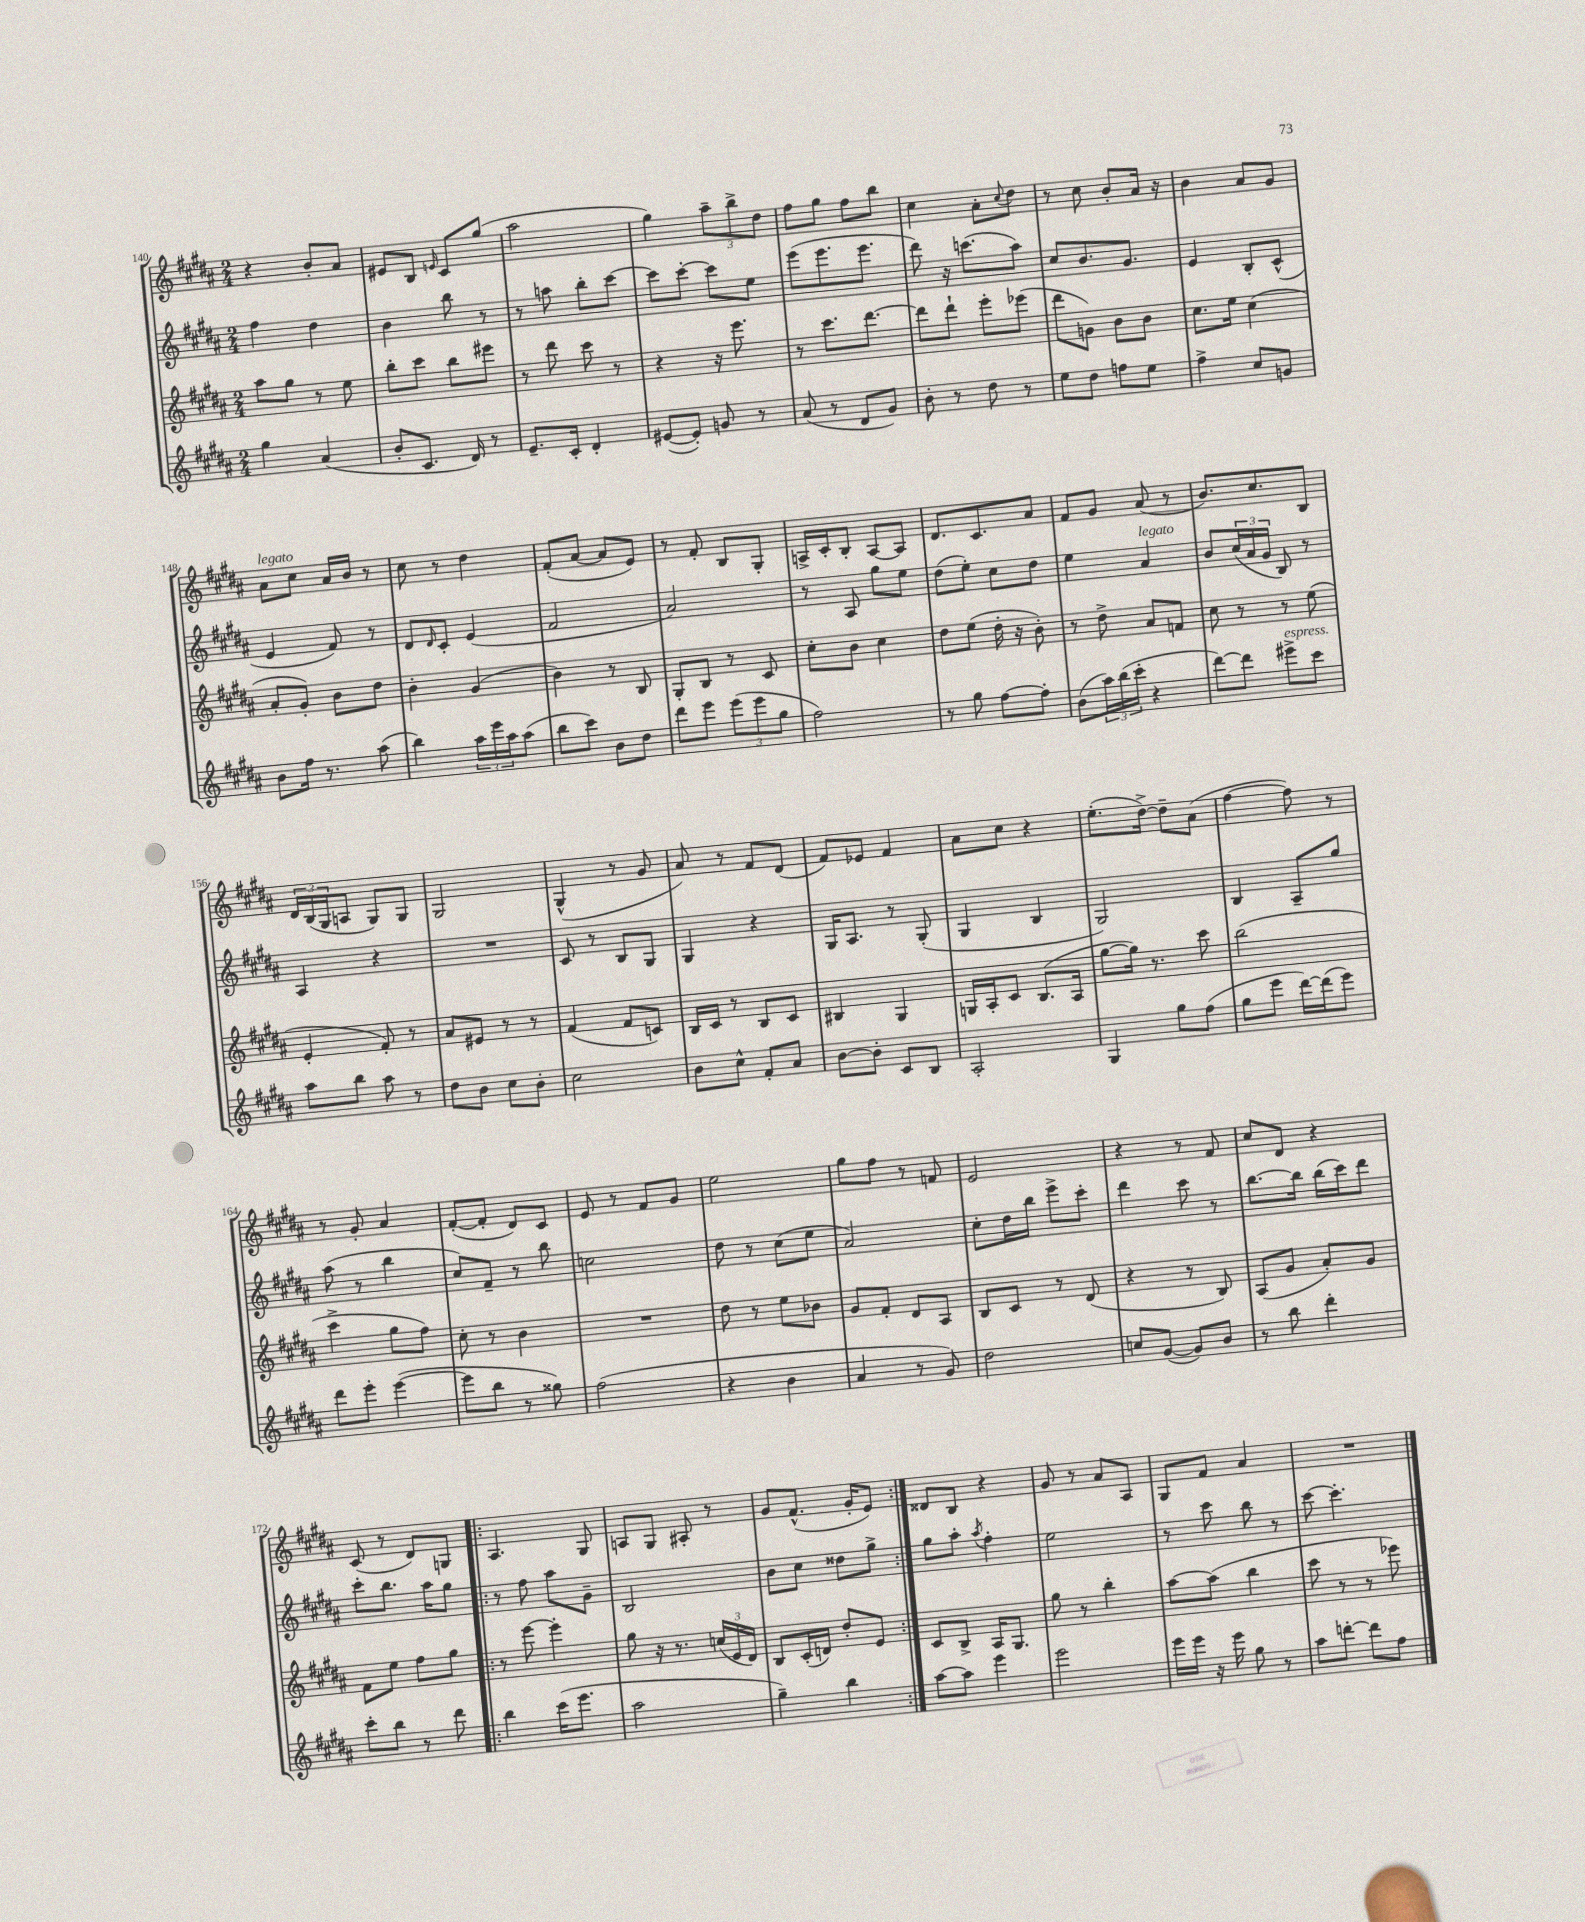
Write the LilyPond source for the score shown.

<<
\new StaffGroup <<
\new Staff = "s0" {
    \clef treble \key b \major \numericTimeSignature \time 2/4
    r4 b'8-. ais'8 |
    eis'8 b8 \grace { e'16 } cis'8 gis''8( |
    ais''2 |
    gis''4) \tuplet 3/2 { ais''8-- b''8-> dis''8 } |
    fis''8 gis''8 fis''8 b''8 |
    cis''4 ais'8-. \appoggiatura { cis''8 } dis''8 |
    r8 cis''8 b'8-. ais'16 r16 |
    b'4 ais'8 gis'8 |
    ais'8^\markup { \italic "legato" } cis''8 ais'16 b'16 r8 |
    cis''8 r8 dis''4 |
    fis'8-.( ais'8~ ais'8 e'8) |
    r8 fis'8-. b8 gis8-. |
    a16-> cis'16-. b8-. a8~ a8 |
    dis'8. cis'8. ais'8 |
    fis'8 gis'8 ais'8( r8 |
    b'8.) cis''8. b8 |
    \tuplet 3/2 { dis'16 b16( gis16 } a8 gis8) gis8 |
    gis2 |
    gis4-^( r8 gis'8 |
    ais'8) r8 fis'8 dis'8( |
    fis'8) ees'8 fis'4 |
    ais'8 cis''8 r4 |
    e''8.-.( dis''16~->) dis''8-- ais'8( |
    fis''4~ fis''8) r8 |
    r8 gis'8-. ais'4 |
    fis'8~-.( fis'8-. dis'8) cis'8 |
    e'8 r8 fis'8 gis'8 |
    e''2 |
    gis''8 fis''8 r8 f'8 |
    e'2 |
    r4 r8 fis'8 |
    cis''8 dis'8 r4 |
    cis'8( r8 dis'8) g8 |
    \repeat volta 2 { ais4. gis8 |
    a8 gis8 ais8-. r8 |
    gis'8 fis'8.-^( gis'16-. e'8) | }
    disis'8 b8 r4 |
    gis'8 r8 ais'8 ais8 |
    gis8 fis'8 ais'4 |
    R2 \bar "|." |
}
\new Staff = "s1" {
    \clef treble \key b \major \numericTimeSignature \time 2/4
    fis''4 dis''4 |
    b'4 b''8 r8 |
    r8 a''8 b''8-. cis'''8~ |
    cis'''8 cis'''8~-. cis'''8 e''8 |
    e'''8( e'''8. e'''8. |
    dis'''8) r16 c'''8.( ais''8) |
    cis''8 b'8. gis'8. |
    e'4 b8-. cis'8-^( |
    e'4 fis'8) r8 |
    dis'8 \grace { dis'16 } cis'8-. e'4( |
    fis'2 |
    ais'2) |
    r8 ais8 gis''8 e''8 |
    dis''8( e''8-.) cis''8 dis''8 |
    e''4 ais'4^\markup { \italic "legato" } |
    b'8 \tuplet 3/2 { cis''16( ais'16 gis'16 } b8) r8 |
    ais4 r4 |
    R2 |
    cis'8 r8 b8 gis8 |
    gis4 r4 |
    gis16 ais8. r8 gis8-.( |
    gis4 b4 |
    gis2) |
    b4 ais8-- gis''8 |
    ais''8( r8 b''4 |
    cis''8) fis'8-- r8 b''8 |
    c''2 |
    dis''8 r8 cis''8( e''8 |
    ais'2) |
    cis''8-. dis''16 b''16 e'''8-> cis'''8-. |
    dis'''4 cis'''8 r8 |
    b''8.~ b''16 b''16( cis'''16) dis'''8 |
    cis'''8-. b''8. ais''16 gis''8 |
    \repeat volta 2 { r8 fis''8 ais''8 gis'8-- |
    b2 |
    b'8 cis''8 disis''8 gis''8-> | }
    gis''8 ais''8-. \acciaccatura { ais''8 } fis''4-. |
    e''2 |
    r8 cis'''8 b''8 r8 |
    cis'''8~ cis'''4.-. \bar "|." |
}
\new Staff = "s2" {
    \clef treble \key b \major \numericTimeSignature \time 2/4
    ais''8 gis''8 r8 e''8 |
    b''8-. cis'''8 b''8 eis'''8 |
    r8 dis'''8 cis'''8 r8 |
    r4 r16 e'''8. |
    r8 cis'''8. dis'''8.~ |
    dis'''8 dis'''8-! e'''8-. ees'''8( |
    dis'''8 g'8) b'8 b'8 |
    cis''8. e''16 cis''4( |
    ais'8-. gis'8-.) b'8 dis''8 |
    b'4-. gis'4( |
    b'4) r8 b8 |
    gis8-. b8 r8 cis'8 |
    cis''8-. b'8 cis''4 |
    dis''8 e''8( dis''16-. r16 b'8-.) |
    r8 dis''8-> ais'8 f'8 |
    cis''8 r8 r8 e''8( |
    e'4-. fis'8-.) r8 |
    ais'8 eis'8 r8 r8 |
    fis'4( fis'8 c'8) |
    b16 cis'16 r8 b8 cis'8 |
    bis4 gis4 |
    g16 ais16-. cis'8 b8.( ais16 |
    gis''8~ gis''16) r8. cis'''8 |
    b''2( |
    cis'''4-> gis''8 fis''8) |
    cis''8-. r8 b'4 |
    R2 |
    dis''8 r8 e''8 bes'8 |
    gis'8 fis'8-. dis'8 ais8 |
    b8 cis'8 r8 dis'8( |
    r4 r8 b8) |
    ais8( gis'8 ais'8-.) gis'8 |
    fis'8 e''8 fis''8 gis''8 |
    \repeat volta 2 { r8 e'''8~ e'''4-. |
    gis''8 r16 r8. \tuplet 3/2 { c''16( e'16 dis'16) } |
    b8 cis'16-.( d'16) dis''8-. e'8 | }
    cis'8 b8-> ais16 gis8. |
    gis''8 r8 b''4-. |
    ais''8~ ais''8( b''4 |
    cis'''8 r8 r8 ees'''8) \bar "|." |
}
\new Staff = "s3" {
    \clef treble \key b \major \numericTimeSignature \time 2/4
    gis''4 ais'4( |
    b'8-. cis'8. dis'16) r8 |
    e'8.-- cis'16-. dis'4-. |
    eis'8~( eis'8-.) g'8 r8 |
    ais'8( r8 dis'8 gis'8) |
    b'8-. r8 dis''8 r8 |
    e''8 dis''8 f''8 e''8 |
    fis''4-> cis''8 g'8 |
    b'8 fis''16 r8. ais''8( |
    b''4) \tuplet 3/2 { ais''16 e'''16 ais''16 } ais''8( |
    b''8 cis'''8) b'8 dis''8 |
    dis'''8 e'''8 \tuplet 3/2 { e'''8( e'''8 gis''8 } |
    fis''2) |
    r8 gis''8 fis''8~ fis''8-. |
    b'8( \tuplet 3/2 { ais''16) b''16( cis'''16-. } r4 |
    dis'''8~) dis'''8 eis'''8->^\markup { \italic "espress." } cis'''8 |
    ais''8 b''8 ais''8 r8 |
    dis''8 b'8 cis''8 b'8-. |
    cis''2 |
    b'8 cis''8-^ fis'8-. ais'8 |
    b'8~ b'8-. cis'8 b8 |
    ais2-. |
    gis4 gis''8 fis''8( |
    gis''8 e'''8 dis'''16~) dis'''16( e'''8) |
    dis'''8 e'''8-. e'''4~( |
    e'''8 b''8 r8 gisis''8) |
    fis''2( |
    r4 b'4 |
    ais'4 r8 gis'8) |
    dis''2 |
    c''8 gis'8~( gis'8) b'8 |
    r8 b''8 dis'''4-. |
    cis'''8-. b''8 r8 dis'''8 |
    \repeat volta 2 { b''4 cis'''16( e'''8. |
    ais''2 |
    gis''4--) b''4 | }
    ais''8~ ais''8 e'''4 |
    e'''2 |
    e'''16 e'''16 r16 e'''16 gis''8 r8 |
    ais''8 d'''8~-. d'''8 fis''8 \bar "|." |
}
>>
>>
\layout { \context { \Score currentBarNumber = #140 } }
